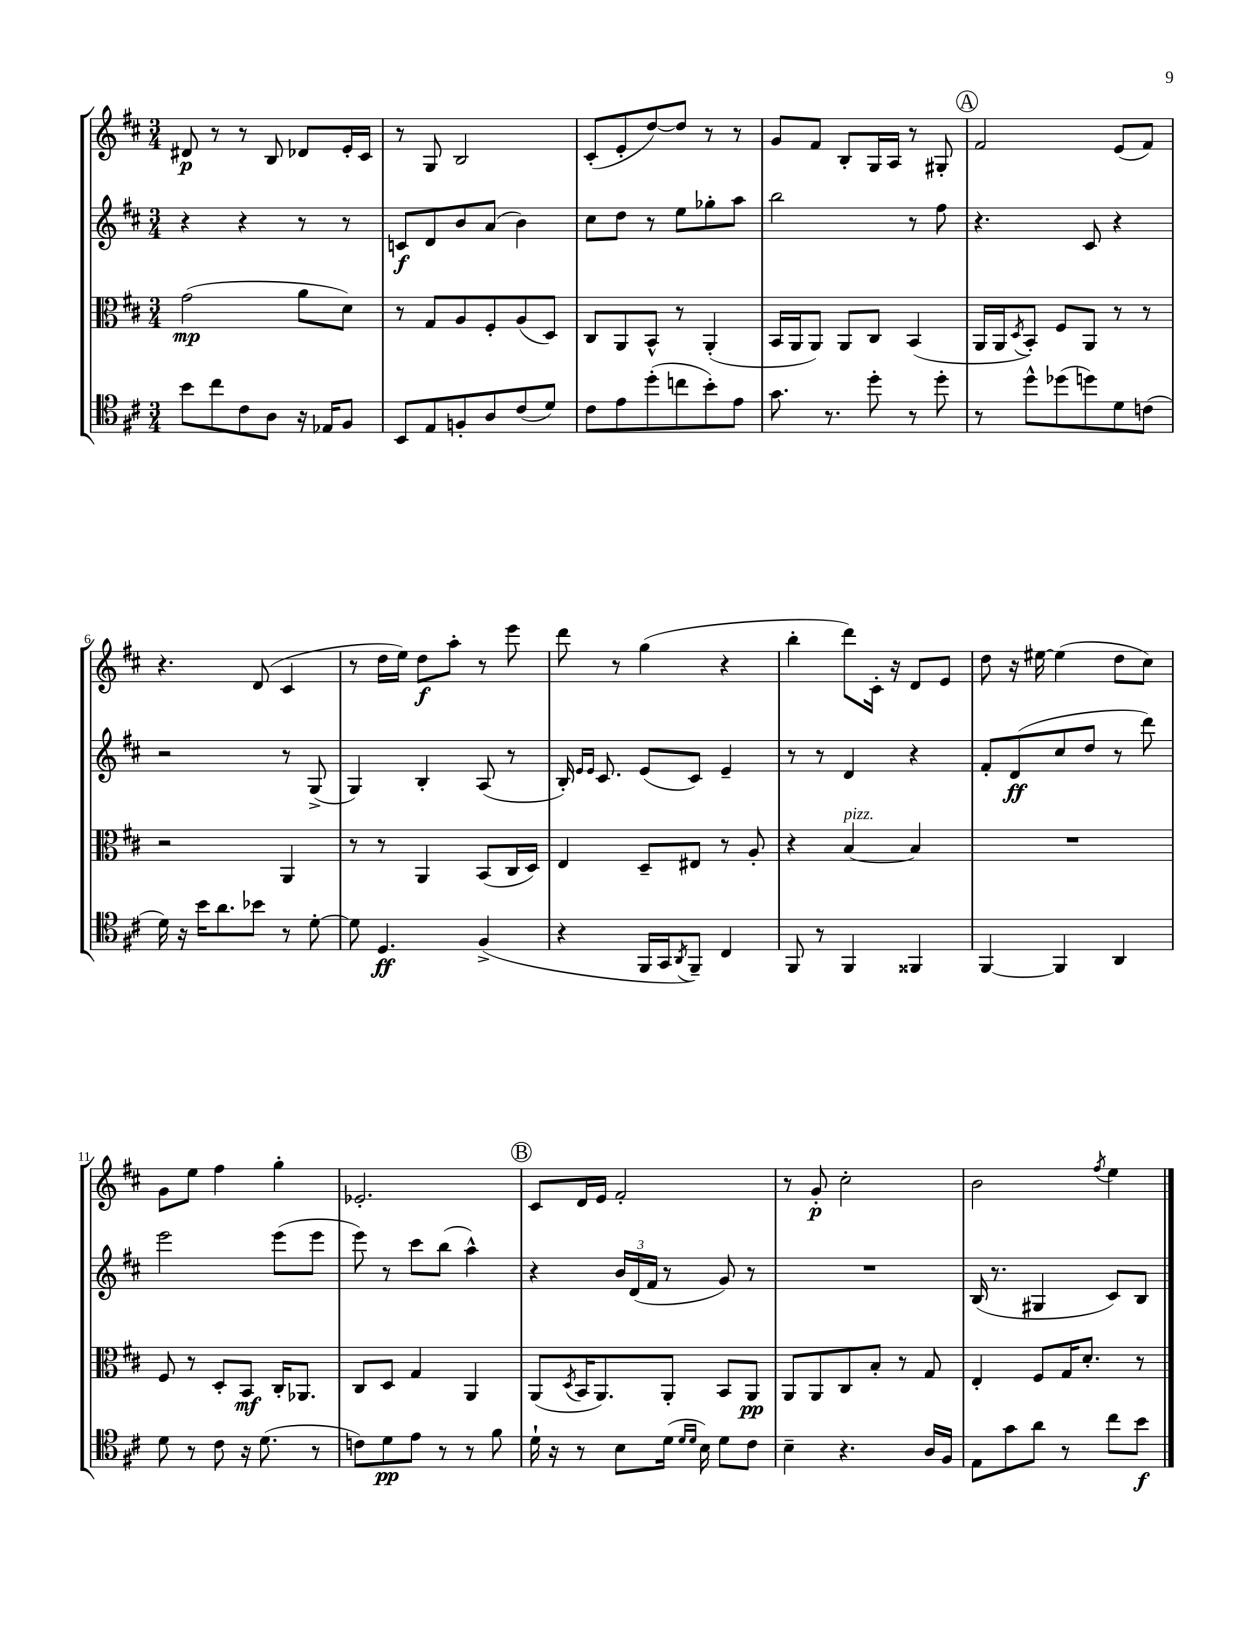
<<
\new StaffGroup <<
\new Staff = "s0" {
    \clef treble \key d \major \numericTimeSignature \time 3/4
    dis'8\p r8 r8 b8 des'8 e'16-. cis'16 |
    r8 g8 b2 |
    cis'8-.( e'8-. d''8~) d''8 r8 r8 |
    g'8 fis'8 b8-. g16 a16 r8 gis8-. |
    \mark \markup { \circle "A" } fis'2 e'8( fis'8) |
    r4. d'8( cis'4 |
    r8 d''16 e''16) d''8\f a''8-. r8 e'''8 |
    d'''8 r8 g''4( r4 |
    b''4-. d'''8) cis'16-. r16 d'8 e'8 |
    d''8 r16 eis''16~ eis''4( d''8 cis''8) |
    g'8 e''8 fis''4 g''4-. |
    ees'2.-. |
    \mark \markup { \circle "B" } cis'8 d'16 e'16 fis'2-. |
    r8 g'8-.\p cis''2-. |
    b'2 \acciaccatura { fis''8 } e''4 \bar "|." |
}
\new Staff = "s1" {
    \clef treble \key d \major \numericTimeSignature \time 3/4
    r4 r4 r8 r8 |
    c'8\f d'8 b'8 a'8( b'4) |
    cis''8 d''8 r8 e''8 ges''8-. a''8 |
    b''2 r8 fis''8 |
    \mark \markup { \circle "A" } r4. cis'8 r4 |
    r2 r8 g8->( |
    g4) b4-. a8( r8 |
    b16-.) \grace { e'16 e'16 } cis'8. e'8( cis'8) e'4-- |
    r8 r8 d'4 r4 |
    fis'8-. d'8\ff( cis''8 d''8 r8 d'''8) |
    e'''2 e'''8( e'''8 |
    e'''8) r8 cis'''8 b''8( a''4-^) |
    \mark \markup { \circle "B" } r4 \tuplet 3/2 { b'16 d'16( fis'16 } r8 g'8) r8 |
    R2. |
    b16( r8. gis4 cis'8) b8 \bar "|." |
}
\new Staff = "s2" {
    \clef alto \key d \major \numericTimeSignature \time 3/4
    g'2\mp( a'8 d'8) |
    r8 g8 a8 fis8-. a8( d8) |
    cis8 a,8 b,8-^ r8 a,4-.( |
    b,16 a,16 a,8) a,8 cis8 b,4( |
    \mark \markup { \circle "A" } a,16 a,16 \acciaccatura { d8 } b,8-.) fis8 a,8 r8 r8 |
    r2 a,4 |
    r8 r8 a,4 b,8( cis16 d16) |
    e4 d8-- eis8 r8 a8-. |
    r4 b4~^\markup { \italic "pizz." } b4 |
    R2. |
    fis8 r8 d8-. b,8\mf cis16-. aes,8. |
    cis8 d8 g4 a,4 |
    \mark \markup { \circle "B" } a,8( \acciaccatura { d8 } b,16 a,8.) a,8-. b,8 a,8\pp |
    a,8 a,8 cis8 b8-. r8 g8 |
    e4-. fis8 g16 d'8.-. r8 \bar "|." |
}
\new Staff = "s3" {
    \clef tenor \key d \major \numericTimeSignature \time 3/4
    b'8 cis''8 cis'8 a8 r16 ees16 fis8 |
    b,8 e8 f8-. a8 cis'8( d'8) |
    cis'8 e'8 d''8-.( c''8 b'8-.) e'8 |
    g'8. r8. d''8-. r8 d''8-. |
    \mark \markup { \circle "A" } r8 d''8-^ des''8( d''8) d'8 c'8( |
    d'16) r16 b'16 a'8. bes'8 r8 d'8~-. |
    d'8 d4.\ff fis4->( |
    r4 fis,16 g,16 \acciaccatura { a,8 } fis,8--) cis4 |
    fis,8 r8 fis,4 fisis,4 |
    fis,4~ fis,4 a,4 |
    d'8 r8 cis'8 r16 d'8.( r8 |
    c'8) d'8\pp e'8 r8 r8 fis'8 |
    \mark \markup { \circle "B" } d'16-! r16 r8 b8 d'16( \grace { d'16 d'16 } b16) d'8 cis'8 |
    b4-- r4. a16 fis16 |
    e8 g'8 a'8 r8 cis''8 b'8\f \bar "|." |
}
>>
>>
